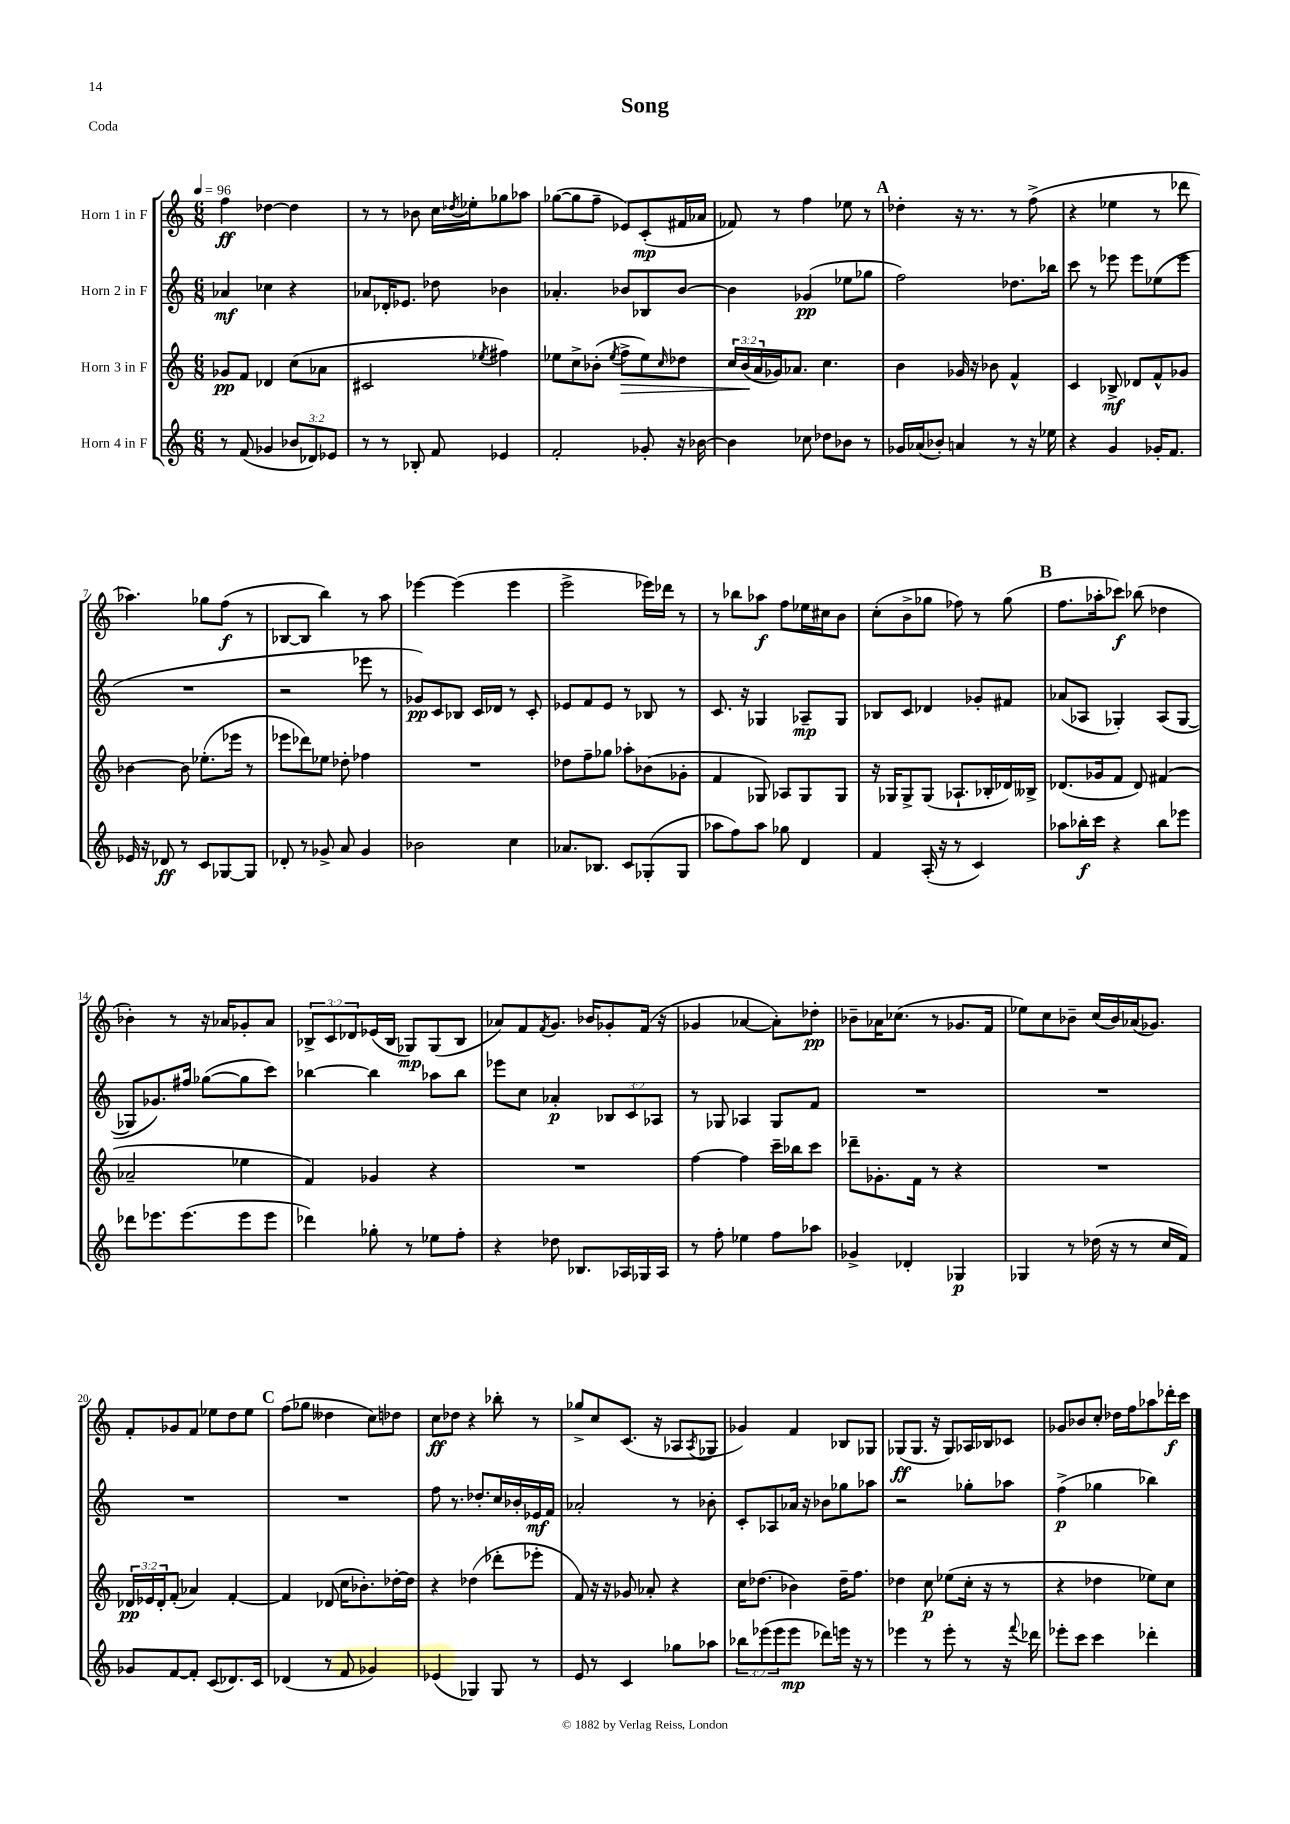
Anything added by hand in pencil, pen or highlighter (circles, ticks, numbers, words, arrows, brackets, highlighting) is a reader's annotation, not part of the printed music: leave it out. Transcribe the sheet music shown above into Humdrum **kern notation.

**kern	**dynam	**kern	**dynam	**kern	**dynam	**kern	**dynam
*part4	*part4	*part3	*part3	*part2	*part2	*part1	*part1
*staff4	*staff4	*staff3	*staff3	*staff2	*staff2	*staff1	*staff1
*I"Horn 4 in F	*	*I"Horn 3 in F	*	*I"Horn 2 in F	*	*I"Horn 1 in F	*
*clefG2	*	*clefG2	*	*clefG2	*	*clefG2	*
*k[]	*	*k[]	*	*k[]	*	*k[]	*
*M6/8	*	*M6/8	*	*M6/8	*	*M6/8	*
*MM96	*	*MM96	*	*MM96	*	*MM96	*
=1	=1	=1	=1	=1	=1	=1	=1
8r	.	8g-X/L	pp	4a-X/	mf	4ff\	ff
(8f/	.	8f/J	.	.	.	.	.
4g-X/	.	4d-X/	.	4cc-X\	.	[4dd-X\	.
12b-X/L	.	(8cc\L	.	4r	.	4dd-\]	.
12d-X/)	.	.	.	.	.	.	.
.	.	8a-X\J	.	.	.	.	.
12e-X/J	.	.	.	.	.	.	.
=2	=2	=2	=2	=2	=2	=2	=2
8r	.	2c#X/	.	8a-X/L	.	8r	.
8r	.	.	.	16d-X'/K	.	8r	.
.	.	.	.	8.e-X/J	.	.	.
8B-X'/	.	.	.	.	.	8b-X\	.
8f/	.	.	.	8dd-X\	.	16cc\LL	.
.	.	.	.	.	.	8qdd-X/	.
.	.	.	.	.	.	16ee-X'\J	.
.	.	8qee-X/	.	.	.	.	.
4e-X/	.	4ff#X\)	.	4b-X\	.	8gg-X\	.
.	.	.	.	.	.	8aa-X\J	.
=3	=3	=3	=3	=3	=3	=3	=3
2f'/	.	8ee-X\L	.	4.a-X'/	.	([8gg-X\L	.
.	.	8cc^\	.	.	.	8gg-\]	.
.	.	(8b-X'\J	.	.	.	8ff~\J	.
.	.	8qee-/	.	.	.	.	.
!	!	!	!LO:HP:b	!	!	!	!
.	.	8ff^\L	>	8b-X/L	.	8e-X/L)	.
8g-X'/	.	8ee-\)	.	8B-X/	.	(8c'/	mp
.	.	16qqcc/	.	.	.	.	.
16r	.	8dd-X\J	.	[8b-/J	.	16f#X/L	.
[16b-X\	.	.	.	.	.	16a-X/JJ	.
=4	=4	=4	=4	=4	=4	=4	=4
4b-\]	.	24cc/LL	.	4b-\]	.	8f-X/)	.
.	.	(24b/	.	.	.	.	.
.	.	24a/	]	.	.	.	.
.	.	16g-X/J)	.	.	.	8r	.
.	.	8.a-X/J	.	.	.	.	.
8cc-X\	.	.	.	(4g-X/	pp	4ff\	.
8dd-X\L	.	4.cc\	.	.	.	.	.
8b-X\J	.	.	.	8ee-X\L	.	8ee-X\	.
8r	.	.	.	8gg-X\J	.	8r	.
!!LO:REH:place=s1:t=A
=5	=5	=5	=5	=5	=5	=5	=5
16g-X/LL	.	4b\	.	2ff\)	.	4dd-X'\	.
(16a-X/J	.	.	.	.	.	.	.
8b-X'/J)	.	.	.	.	.	.	.
4an/	.	16g-X/	.	.	.	16r	.
.	.	16r	.	.	.	8.r	.
.	.	8b-X\	.	.	.	.	.
8r	.	4f^^/	.	8.dd-X\L	.	8r	.
16r	.	.	.	.	.	(8ff^\	.
16ee-X\	.	.	.	16bb-X\Jk	.	.	.
=6	=6	=6	=6	=6	=6	=6	=6
4r	.	4c/	.	8ccc\	.	4r	.
.	.	.	.	8r	.	.	.
4g/	.	8B-X^/	mf	8eee-X\	.	4ee-X\	.
.	.	8d-X/L	.	8eee-\L	.	.	.
16g-X'/KL	.	8f^^/	.	(8ee-X\	.	8r	.
8.f/J	.	.	.	.	.	.	.
.	.	8g-X/J	.	8eee-\J	.	8ddd-X\	.
!!LO:LB:g=z
=7	=7	=7	=7	=7	=7	=7	=7
16e-X/	.	[4b-X\	.	2.r	.	4.aa-X\)	.
16r	.	.	.	.	.	.	.
8d-X/	ff	.	.	.	.	.	.
8r	.	8b-\]	.	.	.	.	.
8c/L	.	(8.ee-X'\L	.	.	.	8gg-X\L	.
[8G-X/	.	.	.	.	.	(8ff\J	f
.	.	16eee-X\Jk	.	.	.	.	.
8G-/J]	.	8r	.	.	.	8r	.
=8	=8	=8	=8	=8	=8	=8	=8
8d-X'/	.	8eee-X\L	.	2r	.	[8B-X/L	.
8r	.	8ddd-X\)	.	.	.	8B-/J]	.
8g-X^/	.	8ee-X\J	.	.	.	4bb\)	.
8a/	.	8dd-X'\	.	.	.	.	.
4g-/	.	4ff-X\	.	8eee-X\	.	8r	.
.	.	.	.	8r	.	8aa\	.
=9	=9	=9	=9	=9	=9	=9	=9
2b-X\	.	2.r	.	8g-X/L)	pp	[4eee-X\	.
.	.	.	.	8c/	.	.	.
.	.	.	.	8B-X/J	.	(4eee-\]	.
.	.	.	.	16c/LL	.	.	.
.	.	.	.	16d-X/JJ	.	.	.
4cc\	.	.	.	8r	.	4eee-\	.
.	.	.	.	8c'/	.	.	.
=10	=10	=10	=10	=10	=10	=10	=10
8.a-X/L	.	8dd-X\L	.	8e-X/L	.	2eee^\	.
.	.	8ff~\	.	8f/	.	.	.
8.B-X/J	.	.	.	.	.	.	.
.	.	8gg-X\J	.	8e-/J	.	.	.
8c/L	.	8aa-X'\L	.	8r	.	.	.
(8G-X'/	.	(8b-X\	.	8B-X/	.	16eee-X\LL)	.
.	.	.	.	.	.	16ddd-X\JJ	.
8G-/J	.	8g-X'\J	.	8r	.	8r	.
=11	=11	=11	=11	=11	=11	=11	=11
8aa-X\L	.	4f/	.	8.c/	.	8r	.
8ff\)	.	.	.	.	.	8bb-X\L	.
.	.	.	.	16r	.	.	.
8aa-\J	.	8G-X/)	.	4G-X/	.	8aa-X\J	f
8gg-X\	.	8A-X/L	.	.	.	8ff\L	.
4d/	.	8G-/	.	8A-X~/L	mp	16ee-X\L	.
.	.	.	.	.	.	16cc#X\J	.
.	.	8G-/J	.	8G-/J	.	8b\J	.
=12	=12	=12	=12	=12	=12	=12	=12
4f/	.	16r	.	8B-X/L	.	(8cc'\L	.
.	.	16G-X/KL	.	.	.	.	.
.	.	8G-^/	.	8c/J	.	8b^\	.
(16A'/	.	(8G-/J	.	4d-X/	.	8gg-X\J	.
16r	.	.	.	.	.	.	.
8r	.	8.A-X`/L	.	.	.	8ff-X\)	.
4c/)	.	.	.	8g-X'/L	.	8r	.
.	.	16B-X'/L	.	.	.	.	.
.	.	16d-X/)	.	8f#X/J	.	(8gg-\	.
.	.	16B--X^/JJ	.	.	.	.	.
!!LO:REH:place=s1:t=B
=13	=13	=13	=13	=13	=13	=13	=13
8aa-X\L	.	(8.d-X/L	.	(8a-X/L	.	8.ff\L	.
16bb-X'\L	f	.	.	8A-X/J	.	.	.
16ccc\JJ	.	16g-X/k	.	.	.	16aa-X'\k	.
4r	.	8f/J	.	4G-X'/)	.	8ccc-X\J)	f
.	.	8d-/)	.	.	.	(8bb-X\	.
8bb-\L	.	(4f#X/	.	(8A-/L	.	4dd-X\	.
8eee-X\J	.	.	.	[8G-/J	.	.	.
!!LO:LB:g=z
=14	=14	=14	=14	=14	=14	=14	=14
8ddd-X\L	.	2a-X~/	.	8G-X/L]	.	4b-X'\)	.
8.eee-X\	.	.	.	8.g-X/)	.	.	.
.	.	.	.	.	.	8r	.
(8.eee-\	.	.	.	16ff#X/Jk	.	.	.
.	.	.	.	([8gg-X\L	.	16r	.
.	.	.	.	.	.	16a-X/KL	.
8eee-\	.	4ee-X\	.	8gg-\]	.	8g-X'/	.
8eee-\J	.	.	.	8ccc\J)	.	8a-/J	.
=15	=15	=15	=15	=15	=15	=15	=15
4ddd-X\)	.	4f/)	.	[4bb-X\	.	12B-X^/L	.
.	.	.	.	.	.	12c/	.
.	.	.	.	.	.	12d-X/	.
8gg-X'\	.	4g-X/	.	4bb-\]	.	(16e-X/L	.
.	.	.	.	.	.	16B-/JJ	.
8r	.	.	.	.	.	8G-X/L)	mp
8ee-X\L	.	4r	.	8aa-X\L	.	(8G-/	.
8ff'\J	.	.	.	8bb-\J	.	8B-/J	.
=16	=16	=16	=16	=16	=16	=16	=16
4r	.	2.r	.	8eee-X\L	.	8a-X/L)	.
.	.	.	.	8cc\J	.	8f/	.
.	.	.	.	.	.	8qf/	.
8dd-X\	.	.	.	4a-X'/	p	8.g/J	.
8.B-X/L	.	.	.	.	.	.	.
.	.	.	.	.	.	16b-X/KL	.
.	.	.	.	12B-X/L	.	8g-X'/	.
16A-X/L	.	.	.	.	.	.	.
.	.	.	.	12c/	.	.	.
16G-X/	.	.	.	.	.	(16f/Jk	.
.	.	.	.	12A-X/J	.	.	.
16A-/JJ	.	.	.	.	.	16r	.
=17	=17	=17	=17	=17	=17	=17	=17
8r	.	[4ff\	.	8r	.	4g-X/	.
8ff'\	.	.	.	8G-X/	.	.	.
4ee-X\	.	4ff\]	.	4A-X/	.	[4a-X/	.
8ff\L	.	16ccc~\LL	.	8G-/L	.	8a-'\L])	.
.	.	16bb-X\J	.	.	.	.	.
8aa-X\J	.	8ccc\J	.	8f/J	.	8dd-X'\J	pp
=18	=18	=18	=18	=18	=18	=18	=18
4g-X^/	.	8ddd-X~\L	.	2.r	.	8b-X~\L	.
.	.	8.g-X'\	.	.	.	16a-X\K	.
.	.	.	.	.	.	(8.cc-X\J	.
4d-X'/	.	.	.	.	.	.	.
.	.	16f\Jk	.	.	.	.	.
.	.	8r	.	.	.	8r	.
4G-X/	p	4r	.	.	.	8.g-X/L	.
.	.	.	.	.	.	16f/Jk	.
=19	=19	=19	=19	=19	=19	=19	=19
4G-X/	.	2.r	.	2.r	.	8ee-X\L)	.
.	.	.	.	.	.	8cc\	.
8r	.	.	.	.	.	8b-X~\J	.
(16dd-X\	.	.	.	.	.	(16cc/LL	.
16r	.	.	.	.	.	16b-/)	.
8r	.	.	.	.	.	(16a-X/J	.
.	.	.	.	.	.	8.g-X/J)	.
16cc/LL	.	.	.	.	.	.	.
16f/JJ)	.	.	.	.	.	.	.
!!LO:LB:g=z
=20	=20	=20	=20	=20	=20	=20	=20
8g-X/L	.	24d-X/LL	pp	2.r	.	8f'/L	.
.	.	24e-X/	.	.	.	.	.
.	.	24d-'/J	.	.	.	.	.
[8f/	.	(8f'/J	.	.	.	8g-X/	.
8f'/J]	.	4a-X/)	.	.	.	8f/J	.
(8c/L	.	.	.	.	.	8ee-X\L	.
8.d-X/)	.	[4f'/	.	.	.	8dd\	.
.	.	.	.	.	.	8ee-\J	.
16c/Jk	.	.	.	.	.	.	.
!!LO:REH:place=s1:t=C
=21	=21	=21	=21	=21	=21	=21	=21
(4d-X/	.	4f/]	.	2.r	.	(8ff\L	.
.	.	.	.	.	.	8gg-X\J	.
8r	.	(8d-X/	.	.	.	4dd--X\	.
8f/	.	16cc\KL	.	.	.	.	.
.	.	8.b-X'\)	.	.	.	.	.
4g-X/)	.	.	.	.	.	8cc\L)	.
.	.	[16dd-X'\L	.	.	.	8dd-X\J	.
.	.	16dd-\JJ]	.	.	.	.	.
=22	=22	=22	=22	=22	=22	=22	=22
(4e-X/	.	4r	.	8ff\	.	8cc\L	ff
.	.	.	.	8.r	.	8dd-X\J	.
4G-X/)	.	(4dd-X\	.	.	.	4r	.
.	.	.	.	8.dd-X'/L	.	.	.
8G-/	.	8ddd-X'\L	.	16cc/L	.	8bb-X'\	.
.	.	.	.	16b-X'/	.	.	.
8r	.	8eee-X'\J	.	16e-X/	mf	8r	.
.	.	.	.	16f/JJ	.	.	.
=23	=23	=23	=23	=23	=23	=23	=23
8e/	.	8f/)	.	2a-X'/	.	8gg-X^/L	.
8r	.	16r	.	.	.	8cc/	.
.	.	16r	.	.	.	.	.
4c/	.	8g-X/	.	.	.	(8.c/J	.
.	.	8a-X'/	.	.	.	.	.
.	.	.	.	.	.	16r	.
8gg-X\L	.	4r	.	8r	.	8A-X/L	.
.	.	.	.	.	.	8qA-/	.
8aa-X\J	.	.	.	8b-X'\	.	8G-X/J	.
=24	=24	=24	=24	=24	=24	=24	=24
12bb-X\L	.	16cc\KL	.	8c'/L	.	4g-X/)	.
.	.	(8.dd-X\J	.	.	.	.	.
(12eee-X\	.	.	.	.	.	.	.
.	.	.	.	8A-X/	.	.	.
12eee-\	.	.	.	.	.	.	.
8eee-\J	mp	4b-X\)	.	16a-X/Jk	.	4f/	.
.	.	.	.	16r	.	.	.
8ddd-X\L)	.	.	.	8b-X\L	.	.	.
16eeen\Jk	.	16dd-~\KL	.	8gg-X\	.	8B-X/L	.
16r	.	8.ff\J	.	.	.	.	.
8r	.	.	.	8aa-X\J	.	8G-X/J	.
=25	=25	=25	=25	=25	=25	=25	=25
4eee-X\	.	4dd-X\	.	2r	.	(8G-X/L	ff
.	.	.	.	.	.	8.G-/J	.
8r	.	8cc\	p	.	.	.	.
.	.	.	.	.	.	16r	.
8eee-'\	.	(8ee-X\L	.	.	.	8G-/L)	.
8r	.	16cc'\Jk	.	8gg-X'\L	.	16A-X/L	.
.	.	16r	.	.	.	16B-X/J	.
16r	.	8r	.	8aa-X\J	.	8c-X/J	.
8qqfff/	.	.	.	.	.	.	.
16ddd-X\	.	.	.	.	.	.	.
=26	=26	=26	=26	=26	=26	=26	=26
8eee-X'\L	.	4r	.	(4ff^\	p	8g-X/L	.
8ccc\J	.	.	.	.	.	8b-X/	.
4ccc\	.	4dd-X\	.	4gg-X\	.	8cc'/J	.
.	.	.	.	.	.	16dd-X\LL	.
.	.	.	.	.	.	16ff\J	.
4ddd-X'\	.	8ee-X\L)	.	4bb-X\)	.	8aa-X\	.
.	.	8cc\J	.	.	.	16ddd-X'\L	f
.	.	.	.	.	.	16ccc\JJ	.
==	==	==	==	==	==	==	==
*-	*-	*-	*-	*-	*-	*-	*-
